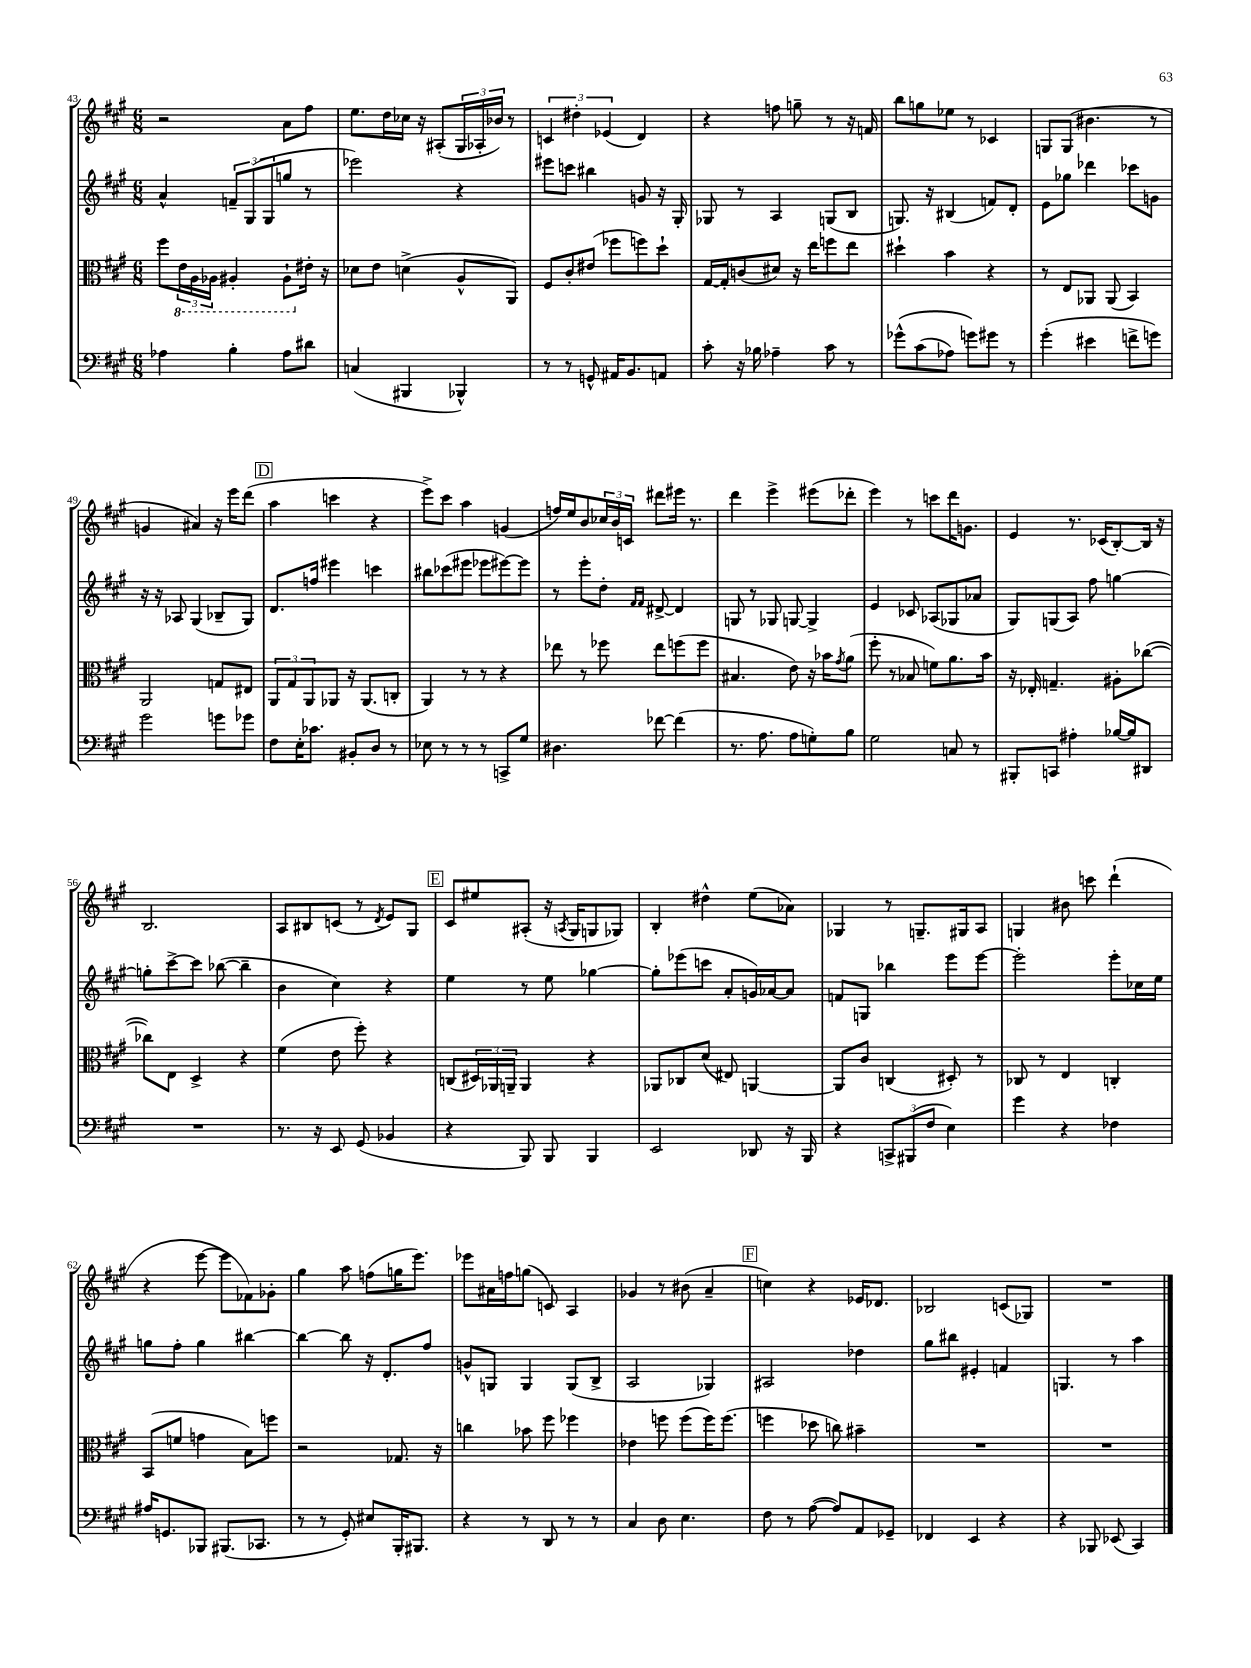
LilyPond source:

<<
\new StaffGroup <<
\new Staff = "s0" {
    \clef treble \key a \major \numericTimeSignature \time 6/8
    r2 a'8 fis''8 |
    e''8. d''16 ces''16 r16 ais8-.( \tuplet 3/2 { gis16 aes16-. bes'16) } r8 |
    \tuplet 3/2 { c'4 dis''4-. ees'4( } d'4) |
    r4 f''8 g''8-- r8 r16 f'16 |
    b''8 g''8 ees''8 r8 ces'4 |
    g8 g8( bis'4. r8 |
    g'4 ais'4) r16 e'''16 d'''8( |
    \mark \markup { \box "D" } a''4 c'''4 r4 |
    e'''8->) cis'''8 a''4 g'4( |
    f''16) e''16 b'8 \tuplet 3/2 { ces''16 b'16 c'16 } dis'''8 eis'''16 r8. |
    d'''4 e'''4-> eis'''8( des'''8-. |
    e'''4) r8 c'''8 d'''16 g'8. |
    e'4 r8. ces'16( b8~-.) b16 r16 |
    b2. |
    a8 bis8 c'8( r8 \acciaccatura { d'8 } e'8) gis8 |
    \mark \markup { \box "E" } cis'8 eis''8 ais8-.( r16 \acciaccatura { a8 } gis16 g8 ges8) |
    b4-. dis''4-^ e''8( aes'8) |
    ges4 r8 g8.-- gis16 a8 |
    g4 bis'8 c'''8 d'''4-!( |
    r4 e'''8~ e'''8 fes'8) ges'8-. |
    gis''4 a''8 f''8( g''16 e'''8.) |
    ees'''8 ais'16 f''16 g''8( c'8) a4 |
    ges'4 r8 bis'8( a'4-- |
    \mark \markup { \box "F" } c''4) r4 ees'16 des'8. |
    bes2 c'8( ges8) |
    R2. \bar "|." |
}
\new Staff = "s1" {
    \clef treble \key a \major \numericTimeSignature \time 6/8
    a'4-^ \tuplet 3/2 { f'8-- gis8( gis8 } g''8 r8 |
    ees'''2) r4 |
    eis'''8 c'''8 bis''4 g'8 r16 gis16-. |
    ges8 r8 a4 g8( b8 |
    g8.) r16 bis4( f'8) d'8-. |
    e'8 ges''8 des'''4 ces'''8 g'8 |
    r16 r16 aes8 gis4( bes8-- gis8) |
    \mark \markup { \box "D" } d'8. f''16 eis'''4 c'''4 |
    bis''8 ces'''8( eis'''8 ees'''8 eis'''8~) eis'''8 |
    r8 e'''8-. d''8-. \grace { fis'16 fis'16 } dis'8~-> dis'4 |
    g8 r8 ges8 g8~ g4-> |
    e'4 ces'8 aes8( ges8 aes'8 |
    gis8) g8( a8) fis''8 g''4~ |
    g''8-. cis'''8~-> cis'''8 bes''8~( bes''4-- |
    b'4 cis''4) r4 |
    \mark \markup { \box "E" } e''4 r8 e''8 ges''4~ |
    ges''8-. ees'''8( c'''8 a'8-. g'16) aes'16~ aes'8 |
    f'8 g8 bes''4 e'''8 e'''8~ |
    e'''2-. e'''8-. ces''16 e''16 |
    g''8 fis''8-. g''4 bis''4~ |
    bis''4~ bis''8 r16 d'8.-. fis''8 |
    g'8-^ g8 g4 g8( b8-> |
    a2 ges4) |
    \mark \markup { \box "F" } ais2 des''4 |
    gis''8 bis''8 eis'4-. f'4 |
    g4. r8 a''4 \bar "|." |
}
\new Staff = "s2" {
    \clef alto \key a \major \numericTimeSignature \time 6/8
    fis''8 \tuplet 3/2 { \ottava #-1 e16 a,16 aes,16 } ais,4-. ais,8-! \ottava #0 eis'16-. r16 |
    des'8 e'8 d'4->( a8-^ a,8) |
    fis8 cis'8-. eis'8( fes''8 f''8) d''8-! |
    gis16~ gis16-. c'8( dis'8) r16 e''16 f''8 e''8 |
    dis''4-! b'4 r4 |
    r8 e8 aes,8 aes,8( b,4) |
    a,2 g8 eis8 |
    \mark \markup { \box "D" } \tuplet 3/2 { a,8 gis8 a,8 } aes,8 r16 aes,8.( c8-. |
    a,4) r8 r8 r4 |
    ees''8 r8 fes''8 ees''8 f''8( f''8 |
    bis4. e'8) r16 bes'16 \acciaccatura { gis'8 } a'8( |
    fis''8-. r8 bes8 f'8) a'8. b'16 |
    r16 ees16-. g4.-- ais8-. ces''8~( |
    ces''8) e8 d4-> r4 |
    fis'4( e'8 fis''8-.) r4 |
    \mark \markup { \box "E" } c8( \tuplet 3/2 { dis16) aes,16 a,16-- } a,4 r4 |
    aes,8 ces8 d'8( eis8) a,4~ |
    a,8 cis'8 c4( dis8-.) r8 |
    ces8 r8 e4 c4-. |
    b,8( f'8 g'4 b8) f''8 |
    r2 ges8. r16 |
    c''4 bes'8 fis''8 fes''4 |
    ees'4 f''8 f''8( f''16) f''8.( |
    \mark \markup { \box "F" } f''4 des''8 c''8) bis'4-- |
    R2. |
    R2. \bar "|." |
}
\new Staff = "s3" {
    \clef bass \key a \major \numericTimeSignature \time 6/8
    aes4 b4-. aes8 dis'8 |
    c4( bis,,4 bes,,4-^) |
    r8 r8 g,8-^ ais,16 b,8. a,8 |
    cis'8-. r16 bes16 aes4-- cis'8 r8 |
    ges'8-^\( cis'8( aes8) g'8\) gis'8 r8 |
    gis'4-.( eis'4 f'8-> g'8) |
    gis'2 g'8 ges'8 |
    \mark \markup { \box "D" } fis8 e16-. ces'8. bis,8-. d8 r8 |
    ees8 r8 r8 r8 c,8-> gis8 |
    dis4. fes'8~ fes'4( |
    r8. a8. a8 g8-.) b8 |
    gis2 c8 r8 |
    bis,,8-. c,8 ais4-. bes16~ bes16 dis,8 |
    R2. |
    r8. r16 e,8 gis,8( bes,4 |
    \mark \markup { \box "E" } r4 b,,8) b,,8 b,,4 |
    e,2 des,8 r16 b,,16 |
    r4 \tuplet 3/2 { c,8-> bis,,8( fis8 } e4) |
    gis'4 r4 fes4 |
    ais16 g,8. bes,,8 bis,,8.( ces,8. |
    r8 r8 gis,8-.) eis8 b,,16-. bis,,8. |
    r4 r8 d,8 r8 r8 |
    cis4 d8 e4. |
    \mark \markup { \box "F" } fis8 r8 a8~( a8) a,8 ges,8-- |
    fes,4 e,4 r4 |
    r4 bes,,8 ees,8( cis,4) \bar "|." |
}
>>
>>
\layout { \context { \Score currentBarNumber = #43 } }
